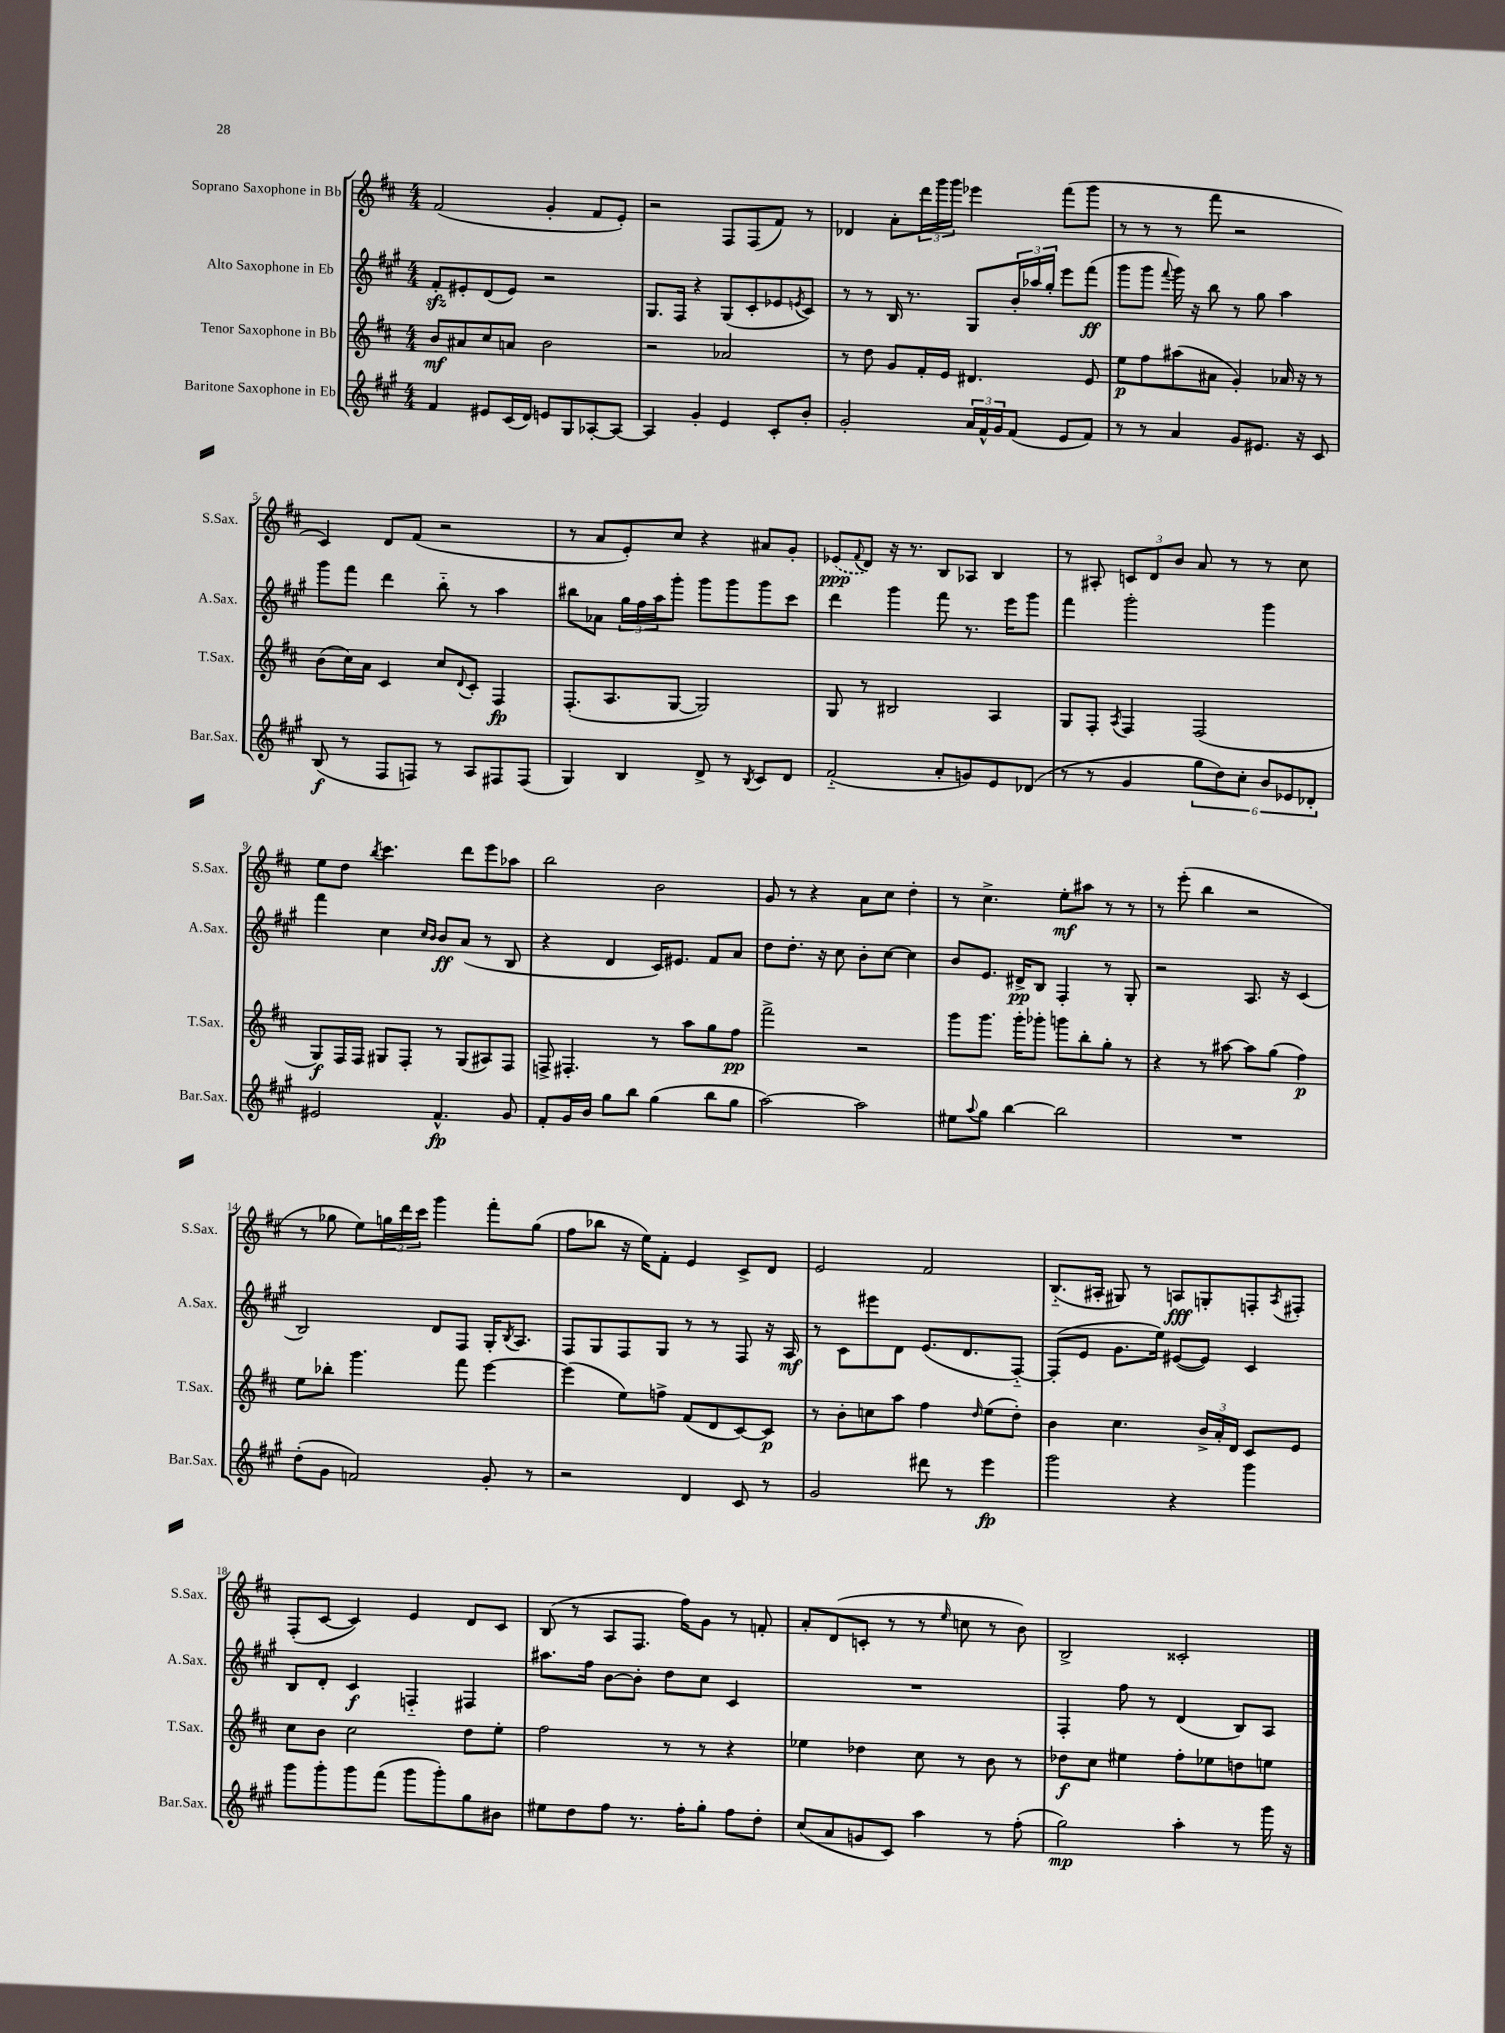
<<
\new StaffGroup <<
\new Staff = "s0" \with { instrumentName = "Soprano Saxophone in Bb" shortInstrumentName = "S.Sax." } {
    \clef treble \key d \major \numericTimeSignature \time 4/4
    fis'2( g'4-. fis'8 e'8-.) |
    r2 fis8 fis8( fis'8) r8 |
    des'4 a'8-. \tuplet 3/2 { d'''16 g'''16 g'''16 } ees'''4 fis'''8( g'''8 |
    r8 r8 r8 fis'''8 r2 |
    cis'4) d'8 fis'8( r2 |
    r8 a'8 e'8-.) cis''8 r4 ais'8 g'8-. |
    \once \slurDashed ees'8\ppp( \appoggiatura { fis'8 } d'8) r16 r8. b8 aes8 b4 |
    r8 ais8-. \tuplet 3/2 { c'8 d'8 b'8 } a'8 r8 r8 cis''8 |
    e''8 d''8 \acciaccatura { b''8 } cis'''4. d'''8 e'''8 aes''8 |
    b''2 b'2 |
    g'8 r8 r4 a'8 cis''8 d''4-. |
    r8 cis''4.-> e''8-.\mf ais''8 r8 r8 |
    r8 e'''8-.( b''4 r2 |
    r8 ges''8 e''8) \tuplet 3/2 { g''16 d'''16 cis'''16 } g'''4 fis'''8-. g''8( |
    fis''8 bes''8 r16 e''16) fis'8-. e'4 cis'8-> d'8 |
    e'2 fis'2 |
    b8.-_( ais16-. gis8) r8 a8\fff g8-. f8-. \acciaccatura { a8 } fis8-. |
    fis8-.( cis'8~ cis'4) e'4 d'8 cis'8 |
    b8( r8 a8 fis8. fis''16) g'8 r8 f'8-. |
    a'8-. d'8( c'8-. r8 r8 \grace { e''16 } c''8 r8 b'8) |
    b2-> cisis'2-. \bar "|." |
}
\new Staff = "s1" \with { instrumentName = "Alto Saxophone in Eb" shortInstrumentName = "A.Sax." } {
    \clef treble \key a \major \numericTimeSignature \time 4/4
    fis'8-.\sfz eis'8-. d'8( eis'8) r2 |
    gis8. fis16 r4 gis8( cis'8-. ees'8 \acciaccatura { e'8 } cis'8) |
    r8 r8 b16 r8. gis8 \tuplet 3/2 { b'16-. aes''16 gis''16-. } e'''8 fis'''8\ff( |
    gis'''8 gis'''8 \appoggiatura { fis'''8 } gis'''16) r16 b''8 r8 gis''8 a''4 |
    gis'''8 fis'''8 d'''4 b''8-_ r8 a''4 |
    bis''8 aes'8 \tuplet 3/2 { gis''16 fis''16 a''16 } gis'''8-. gis'''8 gis'''8 gis'''8 cis'''8 |
    d'''4 gis'''4 fis'''8 r8. e'''16 gis'''8 |
    fis'''4 gis'''2-. gis'''4 |
    fis'''4 cis''4 \grace { cis''16 b'16 } b'8\ff a'8( r8 b8 |
    r4 d'4 cis'16) eis'8. fis'8 a'8 |
    d''8 d''8.-. r16 cis''8 b'8-. cis''8~ cis''4 |
    b'8 e'8. dis'16->\pp b8 fis4-. r8 gis8-. |
    r2 a8. r16 cis'4( |
    b2) d'8 fis8 gis16-. \acciaccatura { b8 } a8. |
    fis8 gis8 fis8 gis8 r8 r8 fis8 r16 a16\mf |
    r8 cis'8 eis'''8 d'8 e'8.( d'8. fis8~-_) |
    fis8-.( e'8 gis'8. e''16) eis'8~( eis'8) cis'4 |
    b8 d'8-. cis'4\f f4-_ fis4 |
    ais''8. fis''16 b'8~ b'8-. d''8 cis''8 cis'4 |
    R1 |
    fis4-. fis''8 r8 d'4( b8) a8 \bar "|." |
}
\new Staff = "s2" \with { instrumentName = "Tenor Saxophone in Bb" shortInstrumentName = "T.Sax." } {
    \clef treble \key d \major \numericTimeSignature \time 4/4
    b'8\mf ais'8 cis''8 a'8 b'2 |
    r2 aes'2 |
    r8 d''8 g'8 fis'16-. e'16 dis'4. e'8 |
    e''8\p fis''8 ais''8( ais'8 g'4-.) aes'16 r16 r8 |
    b'8( cis''16) a'16 cis'4 cis''8 \appoggiatura { d'8 } cis'8-. fis4\fp |
    fis8.-.( a8. g8~ g2) |
    g8 r8 bis2 a4 |
    g8 fis8-. \acciaccatura { a8 } fis4 fis2( |
    g8\f) fis16 fis16 gis8 fis8-. r8 gis8( ais8) fis8 |
    f8-> fis4.-. r8 a''8 g''8 fis''8\pp |
    fis'''2-> r2 |
    g'''8 g'''8. g'''16-. ges'''8-. g'''8 b''8-. g''8-. r8 |
    r4 r8 ais''8~ ais''8 g''8( fis''4\p) |
    e''8 bes''8-. g'''4. fis'''8 e'''4~ |
    e'''4( e''8) f''8-> fis'8( d'8 cis'8~) cis'8\p |
    r8 b'8-. c''8 a''8 fis''4 \grace { d''16 } e''8( d''8-.) |
    b'4 cis''4. \tuplet 3/2 { b'16-> a'16-. d'16 } cis'8 e'8 |
    cis''8 b'8 cis''2 d''8 e''8-. |
    fis''2 r8 r8 r4 |
    ees''4 des''4 cis''8 r8 b'8 r8 |
    des''8\f cis''8 eis''4 fis''8-. ees''8 d''8 e''8 \bar "|." |
}
\new Staff = "s3" \with { instrumentName = "Baritone Saxophone in Eb" shortInstrumentName = "Bar.Sax." } {
    \clef treble \key a \major \numericTimeSignature \time 4/4
    fis'4 eis'8 cis'16( d'16) e'8 gis8 aes8~-. aes8~ |
    aes4 gis'4-. e'4 cis'8-. b'8-. |
    gis'2-. \tuplet 3/2 { a'16 fis'16-^ gis'16 } fis'8( e'8 fis'8) |
    r8 r8 a'4 gis'8 eis'8. r16 cis'8 |
    b8\f( r8 fis8 f8) r8 a8 fis8 fis8( |
    gis4) b4 d'8-> r8 \acciaccatura { b8 } cis'8 d'8 |
    fis'2-_( a'8-. g'8) e'8 des'8( |
    r8 r8 gis'4 \tuplet 6/4 { gis''8 d''8) cis''8-. b'8 ees'8 des'8-. } |
    eis'2 fis'4.-^\fp gis'8 |
    fis'8-. gis'16 b'16 gis''8 b''8 gis''4( b''8 gis''8 |
    a''2~) a''2 |
    eis''8 \appoggiatura { a''8 } gis''8 b''4~ b''2 |
    R1 |
    d''8-.( gis'8 f'2) gis'8-. r8 |
    r2 d'4 cis'8 r8 |
    gis'2 dis'''8 r8 e'''4\fp |
    gis'''2 r4 gis'''4 |
    gis'''8 gis'''8-. gis'''8 fis'''8( gis'''8 gis'''8-.) gis''8 bis'8 |
    eis''8 d''8 fis''8 r8. fis''16-. gis''8-. fis''8 d''8-. |
    cis''8( a'8 g'8 cis'8) a''4 r8 fis''8-.( |
    gis''2\mp) a''4-. r8 gis'''16 r16 \bar "|." |
}
>>
>>
